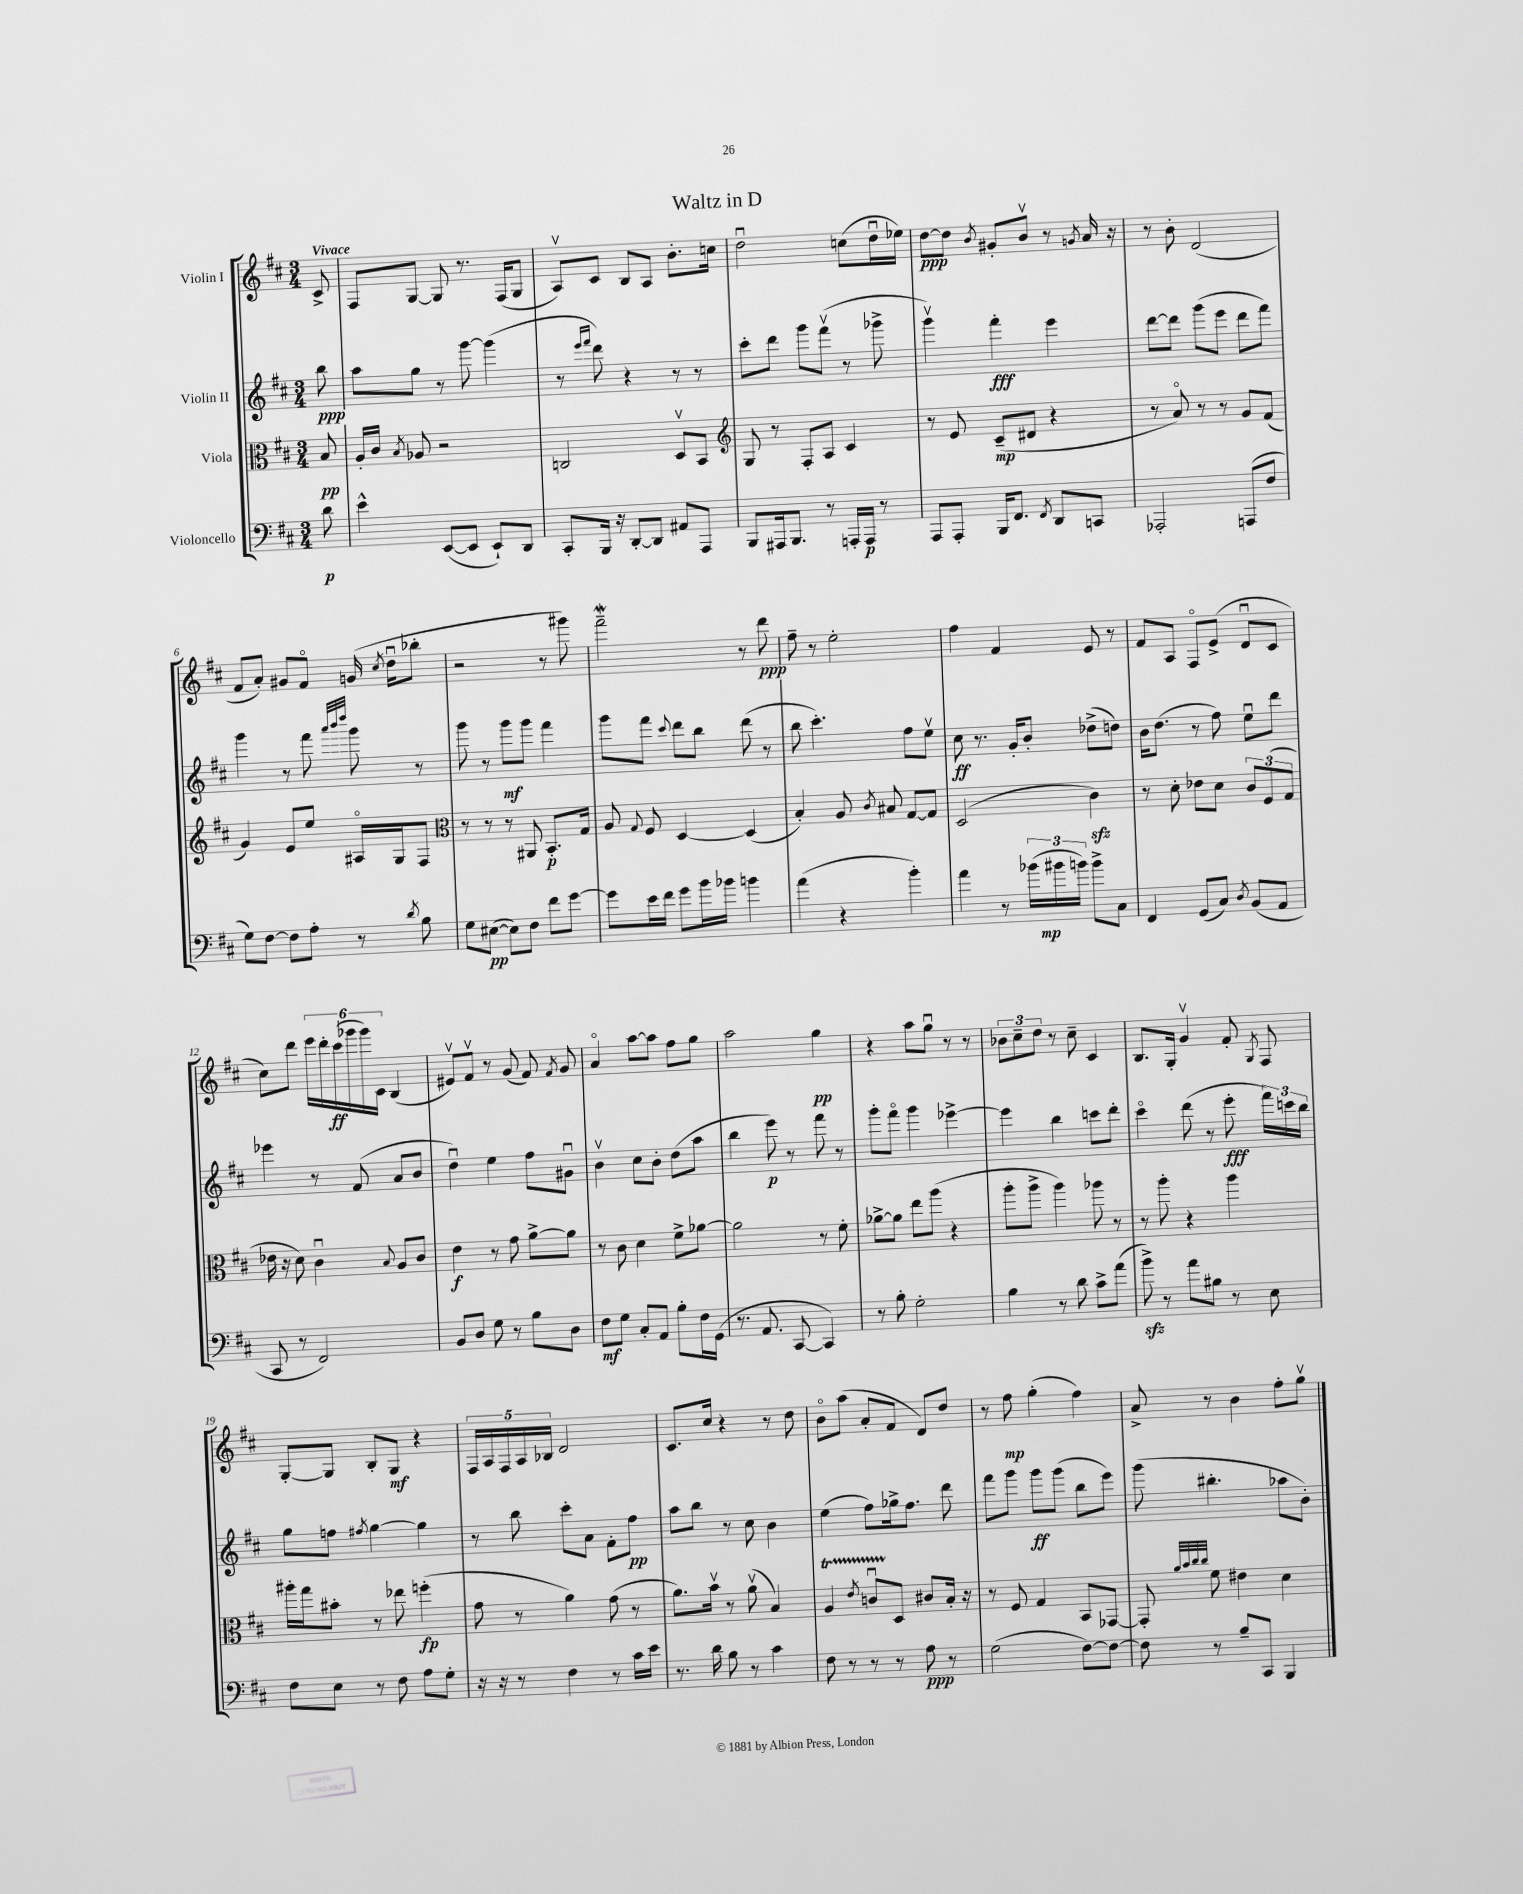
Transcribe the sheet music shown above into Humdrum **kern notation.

**kern	**dynam	**kern	**dynam	**kern	**dynam	**kern	**dynam
*part4	*part4	*part3	*part3	*part2	*part2	*part1	*part1
*staff4	*staff4	*staff3	*staff3	*staff2	*staff2	*staff1	*staff1
*I"Violoncello	*	*I"Viola	*	*I"Violin II	*	*I"Violin I	*
*clefF4	*	*clefC3	*	*clefG2	*	*clefG2	*
*k[f#c#]	*	*k[f#c#]	*	*k[f#c#]	*	*k[f#c#]	*
*M3/4	*	*M3/4	*	*M3/4	*	*M3/4	*
=	=	=	=	=	=	=	=
!	!	!	!	!	!	!LO:TX:a:B:t=Vivace	!
8d\	p	8B/	pp	8bb\	ppp	8c#^/	.
=1	=1	=1	=1	=1	=1	=1	=1
4e^^\	.	16A'/LL	.	8aa\L	.	8F#/L	.
.	.	16c#/JJ	.	.	.	.	.
.	.	8qB/	.	.	.	.	.
.	.	8A-X/	.	8gg\J	.	[8G/J	.
([8EE/L	.	2r	.	8r	.	8G/]	.
8EE/J]	.	.	.	[8ggg\	.	8.r	.
8EE`/L)	.	.	.	(4ggg\]	.	.	.
.	.	.	.	.	.	(16F#/KL	.
8DD/J	.	.	.	.	.	8G/J	.
=2	=2	=2	=2	=2	=2	=2	=2
8CC#'/L	.	2Cn/	.	8r	.	8Av/L)	.
.	.	.	.	16qqeee/LL	.	.	.
.	.	.	.	16qqfff#/JJ	.	.	.
16BBB/Jk	.	.	.	8ddd\)	.	8c#/J	.
16r	.	.	.	.	.	.	.
[8DD'/L	.	.	.	4r	.	8B/L	.
8DD/J]	.	.	.	.	.	8A/J	.
8AA#X/L	.	8Dv/L	.	8r	.	8.b'\L	.
8AAA/J	.	8BB/J	.	8r	.	.	.
.	.	.	.	.	.	16ccn\Jk	.
=3	=3	=3	=3	=3	=3	=3	=3
*	*	*clefG2	*	*	*	*	*
8BBB/L	.	8G/	.	8ccc#'\L	.	2ddu\	.
16AAA#X/k	.	8r	.	8ddd\J	.	.	.
8.BBB/J	.	.	.	.	.	.	.
.	.	8F#'/L	.	8ggg\L	.	.	.
8r	.	8A/J	.	(8fff#v\J	.	.	.
16AAAn'/LL	.	4c#/	.	8r	.	(8ccn\L	.
16AAA/JJ	p	.	.	.	.	.	.
8r	.	.	.	8ggg-X^\	.	16ddu\L	.
.	.	.	.	.	.	16ee-X\JJ)	.
=4	=4	=4	=4	=4	=4	=4	=4
8AAA/L	.	8r	.	4gggv\)	.	[8dd\L	ppp
8AAA'/J	.	8e/	.	.	.	8dd\J]	.
.	.	.	.	.	.	8qb/	.
16BBB/KL	.	(8c#~/L	mp	4fff#'\	fff	8g#X'/L	.
8.FF#/J	.	.	.	.	.	.	.
.	.	8d#X/J	.	.	.	8bv/J	.
8qFF#/	.	.	.	.	.	.	.
8DD/L	.	4r	.	4eee\	.	8r	.
.	.	.	.	.	.	8qgn/	.
8CCn/J	.	.	.	.	.	16a/	.
.	.	.	.	.	.	16r	.
=5	=5	=5	=5	=5	=5	=5	=5
2AAA-X'/	.	8r	.	[8ddd\L	.	8r	.
.	.	8a/)	.	8ddd\J]	.	8b'\	.
.	.	8r	.	(8ggg\L	.	(2d/	.
.	.	8r	.	8eee\J	.	.	.
(8AAAn/L	.	8g/L	.	8ddd\L	.	.	.
8F#/J	.	(8f#/J	.	8fff#\J)	.	.	.
!!LO:LB:g=z
=6	=6	=6	=6	=6	=6	=6	=6
8G\L)	.	4g/)	.	4ggg\	.	8f#/L	.
[8F#\J	.	.	.	.	.	8a'/J)	.
8F#\L]	.	8e/L	.	8r	.	8g#X/L	.
8A'\J	.	8ee/J	.	8fff#\	.	8f#/J	.
.	.	.	.	32qqaaa/LLL	.	.	.
.	.	.	.	32qqbbb/	.	.	.
.	.	.	.	32qqdddd/JJJ	.	.	.
8r	.	16A#X/LL	.	8ggg\	.	(16gn/	.
.	.	.	.	.	.	8qcc#/	.
.	.	16G/J	.	.	.	16ddu\KL	.
8qd/	.	.	.	.	.	.	.
8B\	.	8F#/J	.	8r	.	8bb-X'\J	.
=7	=7	=7	=7	=7	=7	=7	=7
*	*	*clefC3	*	*	*	*	*
8G\L	.	8r	.	8ggg\	.	2r	.
([8E#X\J	pp	8r	.	8r	.	.	.
8E#\L])	.	8r	.	8ggg\L	mf	.	.
8F#\J	.	8AA#X/	.	8ggg\J	.	.	.
8f#\L	.	8.BB'/L	p	4fff#\	.	8r	.
[8g\J	.	.	.	.	.	8ggg#X\)	.
.	.	16G/Jk	.	.	.	.	.
=8	=8	=8	=8	=8	=8	=8	=8
8g\L]	.	8A/	.	8ggg\L	.	2fff#W~\	.
.	.	8qqG/	.	.	.	.	.
16e\L	.	8F#/	.	8fff#\J	.	.	.
16f#\JJ	.	.	.	.	.	.	.
.	.	.	.	8qqccc#/	.	.	.
8g\L	.	[4D/	.	8ddd\L	.	.	.
16b\L	.	.	.	8bb\J	.	.	.
16b-X\JJ	.	.	.	.	.	.	.
4bn\	.	(4D/]	.	(8ddd\	.	8r	.
.	.	.	.	8r	.	8ddd\	ppp
=9	=9	=9	=9	=9	=9	=9	=9
(4a\	.	4B'/)	.	8bb\	.	8ff#~\	.
.	.	.	.	4.ccc#'\)	.	8r	.
4r	.	8A/	.	.	.	2ee'\	.
.	.	8qc#/	.	.	.	.	.
.	.	8B#X/	.	.	.	.	.
4b'\)	.	[8G/L	.	8ff#\L	.	.	.
.	.	8G/J]	.	8eev\J	.	.	.
=10	=10	=10	=10	=10	=10	=10	=10
4a\	.	(2D/	.	8cc#\	ff	4ff#\	.
.	.	.	.	8.r	.	.	.
8r	.	.	.	.	.	4f#/	.
.	.	.	.	16g'/KL	.	.	.
(24b-X\LL	.	.	.	8b'/J	.	.	.
24b#X\	mp	.	.	.	.	.	.
24bn\JJ)	.	.	.	.	.	.	.
8b^\L	.	4c#zz\)	.	(8dd-X^\L	.	8e/	.
8C#\J	.	.	.	8ddn\J)	.	8r	.
=11	=11	=11	=11	=11	=11	=11	=11
4FF#/	.	8r	.	16b\KL	.	8f#/L	.
.	.	.	.	(8.dd\J	.	.	.
.	.	8d'\	.	.	.	8A/J	.
(8GG/L	.	8e-X\L	.	8r	.	8F#/L	.
8C#/J)	.	8d\J	.	8ff#\)	.	(8e^/J	.
8qD/	.	.	.	.	.	.	.
(8BB/L	.	12c#/L	.	8eeu\L	.	8du/L	.
.	.	(12F#/	.	.	.	.	.
8AA/J	.	.	.	8ddd\J	.	8c#/J	.
.	.	12G/J	.	.	.	.	.
!!LO:LB:g=z
=12	=12	=12	=12	=12	=12	=12	=12
8CC#/	.	16e-X\	.	4eee-X\	.	8cc#\L)	.
.	.	16r	.	.	.	.	.
8r	.	8d\)	.	.	.	8ddd\J	.
2FF#/)	.	4c#u\	.	8r	.	24eee\LL	.
.	.	.	.	.	.	24ddd'\	.
.	.	.	.	.	.	(24ccc#\	ff
.	.	.	.	(8f#/	.	24ggg-X\	.
.	.	.	.	.	.	24ggg-\)	.
.	.	.	.	.	.	24c#\JJ	.
.	.	8qqB/	.	.	.	.	.
.	.	8A/L	.	8a/L	.	(4B/	.
.	.	8c#/J	.	8b/J	.	.	.
=13	=13	=13	=13	=13	=13	=13	=13
8BB/L	.	4e\	f	4ddu\)	.	8e#Xv/L)	.
8D/J	.	.	.	.	.	8f#v/J	.
8G\	.	8r	.	4ee\	.	8r	.
8r	.	8g\	.	.	.	(8g/	.
8B\L	.	[8a^\L	.	8ff#\L	.	8f#/)	.
.	.	.	.	.	.	8qf#/	.
8D\J	.	8a\J]	.	8g#Xu\J	.	8g/	.
=14	=14	=14	=14	=14	=14	=14	=14
8F#\L	mf	8r	.	4bv\	.	4a/	.
8G\J	.	8c#\	.	.	.	.	.
8C#'/L	.	4d\	.	8cc#\L	.	[8aa\L	.
8AA/J	.	.	.	8b'\J	.	8aa\J]	.
8B'\L	.	8f#^\L	.	(8dd\L	.	8ff#\L	.
16F#\L	.	[8a-X\J	.	8aa\J	.	8gg\J	.
(16GG\JJ	.	.	.	.	.	.	.
=15	=15	=15	=15	=15	=15	=15	=15
8.r	.	2a-\]	.	4bb\	.	2aa\	.
8.AA/	.	.	.	.	.	.	.
.	.	.	.	8eee\)	p	.	.
[8CC#/	.	.	.	8r	.	.	.
4CC#/])	.	8r	.	8fff#\	.	4gg\	pp
.	.	8f#'\	.	8r	.	.	.
=16	=16	=16	=16	=16	=16	=16	=16
8r	.	[8a-X^\L	.	8ggg'\L	.	4r	.
8B'\	.	8a-\J]	.	8fff#\J	.	.	.
2G'\	.	8ee\L	.	4ggg\	.	8aa\L	.
.	.	(8aa\J	.	.	.	8ggu\J	.
.	.	4r	.	[4eee-X^\	.	8r	.
.	.	.	.	.	.	8r	.
=17	=17	=17	=17	=17	=17	=17	=17
4B\	.	8aa'\L	.	4eee-\]	.	12b-X\L	.
.	.	.	.	.	.	12cc#~\	.
.	.	8aa^\J	.	.	.	.	.
.	.	.	.	.	.	12dd\J	.
8r	.	4aa\)	.	4bb\	.	8r	.
8d\	.	.	.	.	.	8cc#~\	.
8c#^\L	.	8aa-X\	.	8cccn\L	.	4c#/	.
(8a\J	.	8r	.	8ddd'\J	.	.	.
=18	=18	=18	=18	=18	=18	=18	=18
8bzz^\)	.	8r	.	4ccc#\	.	8.B/L	.
8r	.	8aa'\	.	.	.	.	.
.	.	.	.	.	.	16G'/Jk	.
8a\L	.	4r	.	(8ddd\	.	4gv/	.
8B#X\J	.	.	.	8r	.	.	.
8r	.	4aa\	.	8eee'\	fff	8f#'/	.
.	.	.	.	.	.	8qG/	.
8E\	.	.	.	24fff#\LL)	.	8F#/	.
.	.	.	.	24cccn\	.	.	.
.	.	.	.	24bb\JJ	.	.	.
!!LO:LB:g=z
=19	=19	=19	=19	=19	=19	=19	=19
8F#\L	.	16aa#X'\LL	.	8gg\L	.	[8G'/L	.
.	.	16gg\J	.	.	.	.	.
8E\J	.	8b#X'\J	.	8ffn\J	.	8G/J]	.
.	.	.	.	8qff#X/	.	.	.
8r	.	8r	.	[4gg\	.	8B'/L	.
8F#\	.	8ee-X\	.	.	.	8G/J	mf
8A\L	.	(4ffn'\	fp	4gg\]	.	4r	.
8G'\J	.	.	.	.	.	.	.
=20	=20	=20	=20	=20	=20	=20	=20
16r	.	8g\	.	8r	.	20F#/LL	.
.	.	.	.	.	.	20A/	.
16r	.	.	.	.	.	.	.
.	.	.	.	.	.	20F#/	.
8r	.	8r	.	8bb\	.	.	.
.	.	.	.	.	.	20A/	.
.	.	.	.	.	.	20B-X/JJ	.
4F#\	.	4a\)	.	8ccc#'\L	.	2d/	.
.	.	.	.	8a\J	.	.	.
8r	.	(8g\	.	8f#'\L	.	.	.
16c#\LL	.	8r	.	8ff#\J	pp	.	.
16e\JJ	.	.	.	.	.	.	.
=21	=21	=21	=21	=21	=21	=21	=21
8.r	.	8.a\L)	.	8aa\L	.	8.c#/L	.
.	.	.	.	8bb\J	.	.	.
16d\	.	16bv\Jk	.	.	.	16cc#/Jk	.
8B\	.	8r	.	8r	.	4r	.
8r	.	(8av\	.	8cc#\	.	.	.
4c#\	.	4B/)	.	4b\	.	8r	.
.	.	.	.	.	.	8dd\	.
=22	=22	=22	=22	=22	=22	=22	=22
8F#\	.	4AT/	.	(4ee\	.	8b\L	.
8r	.	.	.	.	.	(8aa\J	.
.	.	8qe/	.	.	.	.	.
8r	.	8cnTTTu/L	.	8ff#\L)	.	8a'/L	.
8r	.	8D/J	.	16gg-X^\k	.	8f#/J	.
.	.	.	.	8.ff#\J	.	.	.
8A\	ppp	8c#X/L	.	.	.	8d/L)	.
8r	.	16B'/Jk	.	8ddd\	.	8dd/J	.
.	.	16r	.	.	.	.	.
=23	=23	=23	=23	=23	=23	=23	=23
(2G\	.	8r	.	8fff#\L	.	8r	.
.	.	8F#/	.	8ggg\J	.	8ff#\	mp
.	.	4G/	.	8ggg\L	ff	(4gg'\	.
.	.	.	.	(8ggg\J	.	.	.
[8F#\L)	.	8BB/L	.	8bb\L	.	4ff#\)	.
8F#\J_	.	[8GG-X/J	.	8eee\J)	.	.	.
=24	=24	=24	=24	=24	=24	=24	=24
8F#\]	.	8GG-'/]	.	(8ggg\	.	8a^/	.
.	.	32qqa/LLL	.	.	.	.	.
.	.	32qqb/	.	.	.	.	.
.	.	32qqcc#/	.	.	.	.	.
.	.	32qqcc#/JJJ	.	.	.	.	.
8r	.	8f#\	.	4.bb#X'\	.	8r	.
8B~/L	.	4e#X\	.	.	.	4b\	.
8CC#/J	.	.	.	.	.	.	.
4BBB/	.	4d\	.	8aa-X\L	.	8ff#'\L	.
.	.	.	.	8b'\J)	.	8ggv\J	.
==	==	==	==	==	==	==	==
*-	*-	*-	*-	*-	*-	*-	*-
